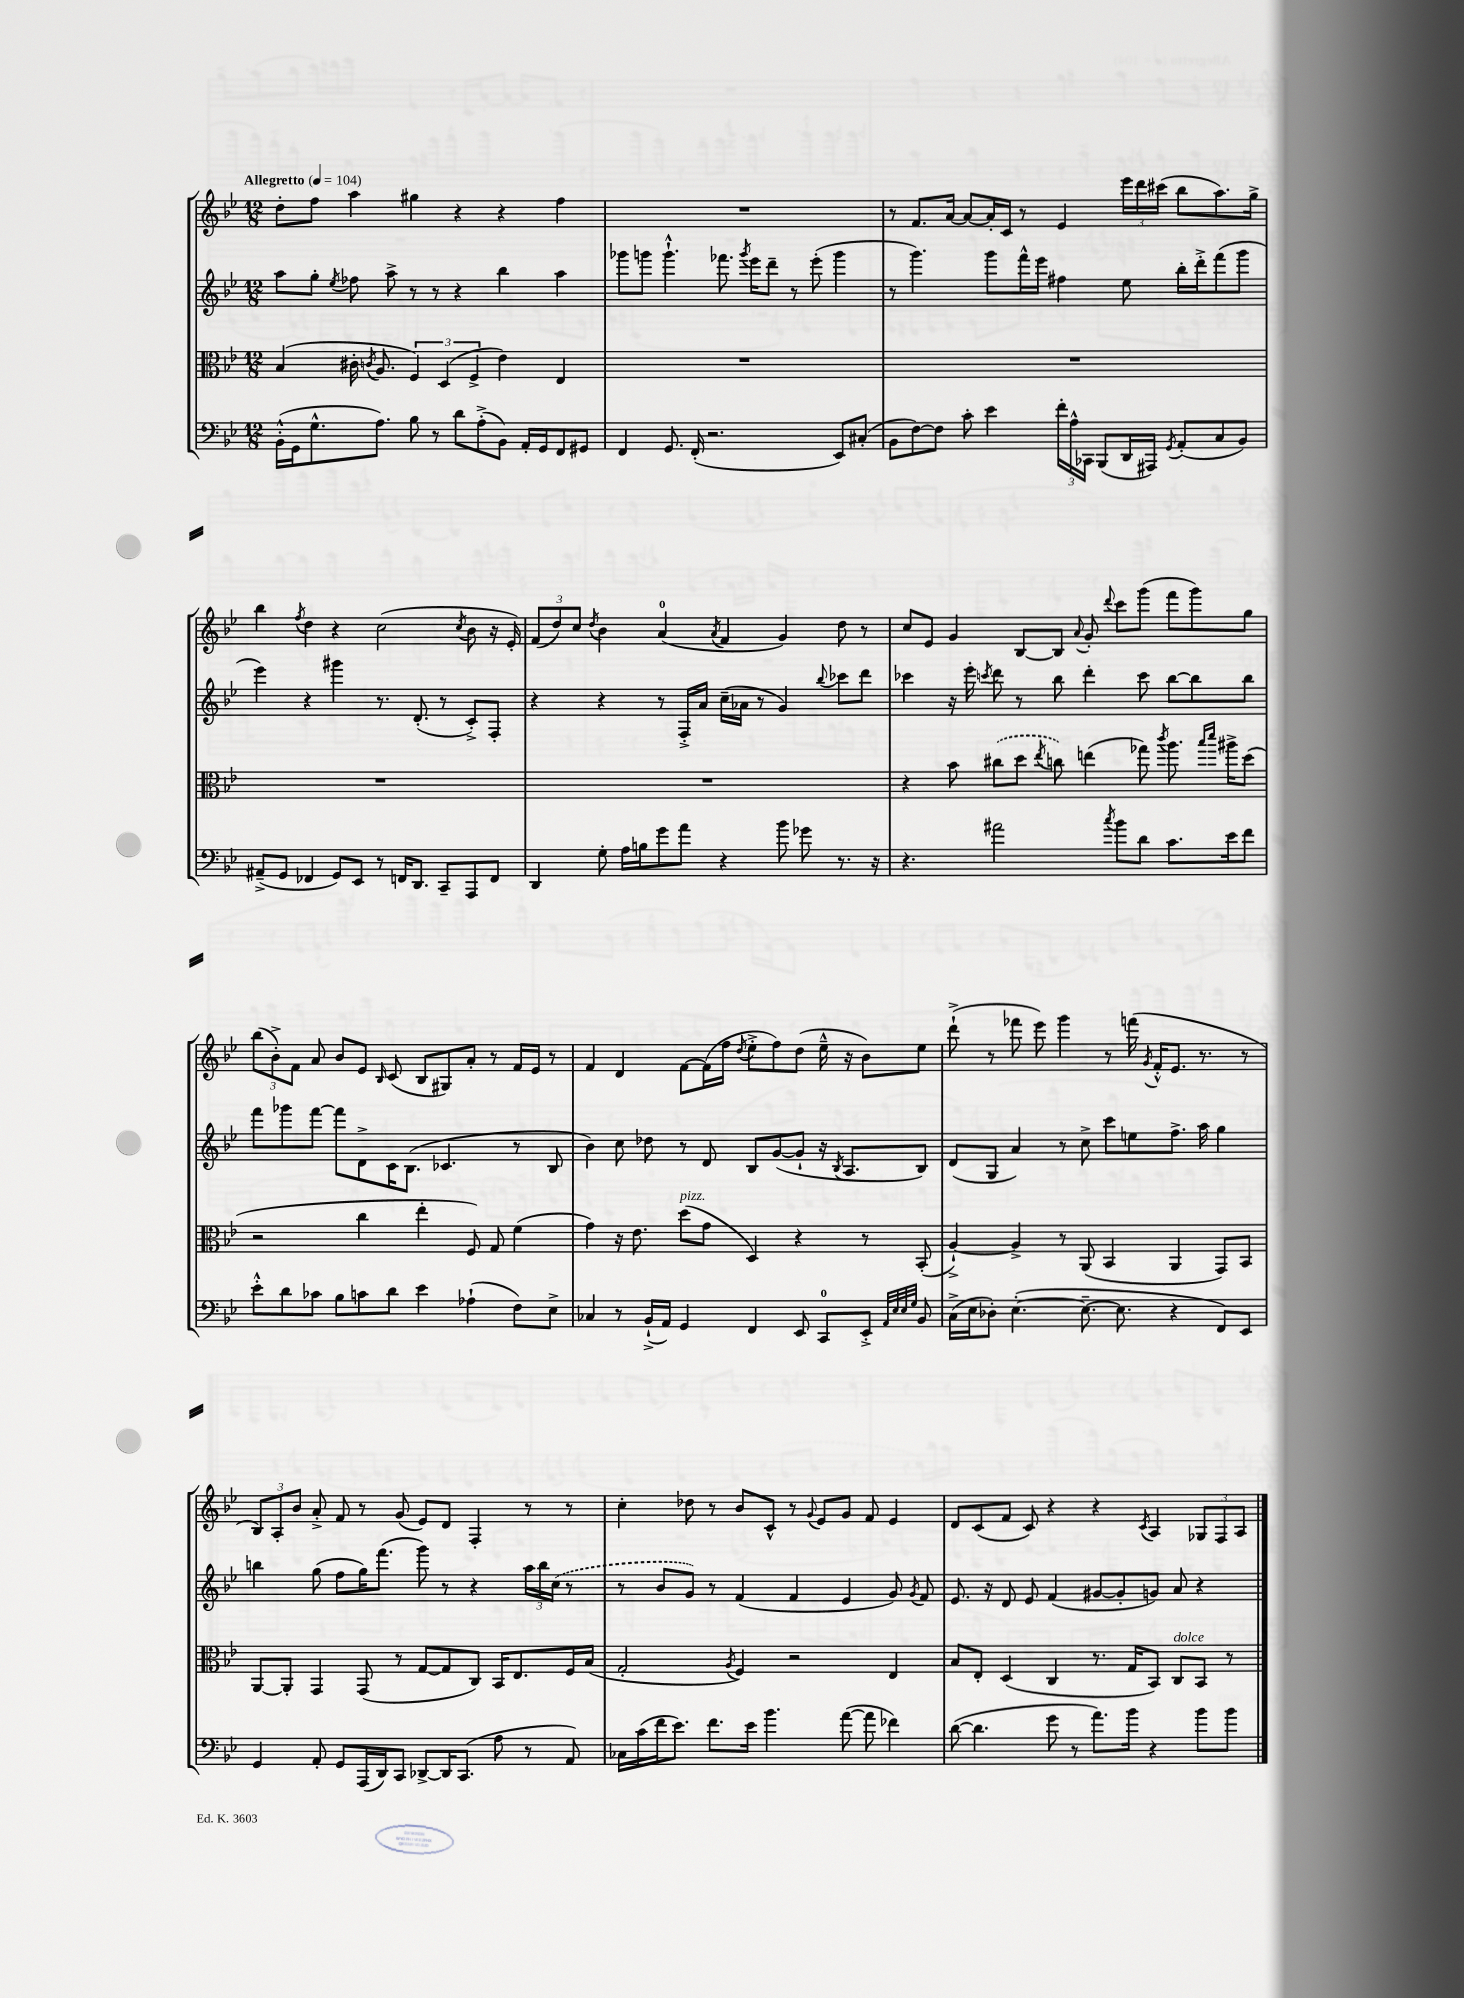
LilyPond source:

<<
\new StaffGroup <<
\new Staff = "s0" {
    \clef treble \key bes \major \numericTimeSignature \time 12/8 \tempo "Allegretto" 4 = 104
    \autoBeamOff d''8[-. f''8] a''4 gis''4 r4 r4 f''4 |
    R1. |
    r8 f'8.[ a'16]~ a'8[~ a'16-. c'16] r8 ees'4 \tuplet 3/2 { ees'''16[ d'''16 cis'''16]( } bes''8[ a''8.) g''16]-> |
    bes''4 \acciaccatura { f''8 } d''4 r4 c''2( \acciaccatura { c''8 } bes'8 r16 ees'16-.) |
    \tuplet 3/2 { f'8[( d''8) c''8] } \acciaccatura { d''8 } bes'4 a'4-0( \acciaccatura { a'8 } f'4 g'4) d''8 r8 |
    c''8[ ees'8] g'4 bes8[~ bes8] \appoggiatura { a'8 } g'8-. \appoggiatura { d'''8 } c'''8[ g'''8]( f'''8[ g'''8) g''8] |
    \tuplet 3/2 { bes''8[( bes'8-.->) f'8] } a'8 bes'8[ ees'8] \grace { bes16 } c'8( bes8[ gis8) a'8]-. r8 f'16[ ees'16] r8 |
    f'4 d'4 f'8[~ f'16( f''16] \acciaccatura { d''8 } ees''8[-.-> f''8) d''8]( ees''16---^ r16 bes'8[) ees''8] |
    d'''8-!->( r8 fes'''8 ees'''8) g'''4 r8 f'''16( \acciaccatura { g'8 } f'16[-.-^ ees'8.] r8. r8 |
    \tuplet 3/2 { bes8[) a8-. bes'8] } a'8-.-> f'8 r8 g'8( ees'8[) d'8] f4-. r8 r8 |
    c''4-. des''8 r8 bes'8[ c'8]-^ r8 \appoggiatura { g'8 } ees'8[ g'8] f'8 ees'4 |
    d'8[ c'8( f'8] c'8) r4 r4 \acciaccatura { c'8 } a4 \tuplet 3/2 { ges8[ f8 a8] } \bar "|." |
}
\new Staff = "s1" {
    \clef treble \key bes \major \numericTimeSignature \time 12/8
    \autoBeamOff a''8[ g''8]-. \acciaccatura { ees''8 } fes''8 a''8-> r8 r8 r4 bes''4 a''4 |
    ges'''8[ g'''8] g'''4.-!-^ fes'''8. \acciaccatura { g'''8 } ees'''16[ d'''8]-- r8 ees'''8-.( g'''4 |
    r8 g'''4.) g'''8[ f'''16-^ ees'''16] fis''4 ees''8 bes''16[-. d'''16-.-> f'''8( g'''8] |
    ees'''4) r4 gis'''4 r8. d'8.-.( r8 c'8[-.->) f8]-. |
    r4 r4 r8 f16[-.-> a'16] c''16[--( aes'16] r8 g'4) \appoggiatura { bes''8 } ces'''8[ d'''8] |
    ces'''4 r16 ees'''16-. \acciaccatura { c'''8 } d'''8 r8 bes''8 d'''4-. c'''8 bes''8[~ bes''8 bes''8] |
    f'''8[ ges'''8 f'''8]~ f'''8[ d'8-> c'16 bes8.]( ces'4. r8 bes8 |
    bes'4) c''8 des''8 r8 d'8 bes8[ g'8~( g'8]-! r16 \acciaccatura { bes8 } a8.[ bes8]) |
    d'8[( g8] a'4) r8 c''8-> c'''8[ e''8 f''8.]-> a''16 g''4 |
    b''4 g''8( f''8[ g''16) f'''8.]( g'''8) r8 r4 \tuplet 3/2 { a''16[ b''16 \once \slurDashed c''16]( } r8 |
    r8 bes'8[ g'8]) r8 f'4( f'4 ees'4 g'8) \acciaccatura { g'8 } f'8 |
    ees'8. r16 d'8 ees'8 f'4( gis'8[~ gis'8-. g'8]) a'8 r4 \bar "|." |
}
\new Staff = "s2" {
    \clef alto \key bes \major \numericTimeSignature \time 12/8
    \autoBeamOff bes4( cis'16-. \acciaccatura { c'8 } a8. \tuplet 3/2 { f4) d4( f4-> } ees'4) ees4 |
    R1. |
    R1. |
    R1. |
    R1. |
    r4 bes'8 \once \slurDashed cis''8[( d''8] \acciaccatura { ees''8 } c''8) e''4( ges''8) \acciaccatura { c'''8 } a''8. \grace { bes''16[ d'''16] } ais''16[-> d''8]( |
    r2 c''4 ees''4-. f8) g8 f'4( |
    g'4) r16 ees'8. d''8[^\markup { \italic "pizz." }( g'8] d4) r4 r8 bes,8-.( |
    a4~-!->) a4-> r8 a,8( bes,4 a,4 g,8[) bes,8] |
    a,8[~ a,8]-. g,4 g,8( r8 g8[~ g8 c8]) bes,16[ ees8. f16 bes16]( |
    g2-. \acciaccatura { a8 } f4) r2 ees4 |
    bes8[ ees8]-. d4( c4 r8. g16[ bes,8]) c8[^\markup { \italic "dolce" } bes,8] r8 \bar "|." |
}
\new Staff = "s3" {
    \clef bass \key bes \major \numericTimeSignature \time 12/8
    \autoBeamOff bes,16[-.-^( g,16 g8.-^ a8.]) bes8 r8 d'8[ a8-.->( bes,8]) a,16[-. g,16 f,8 gis,8] |
    f,4 g,8. f,16-.( r2. ees,8[) cis8]-.( |
    bes,8[ f8~) f8] c'8-. ees'4 \tuplet 3/2 { f'16[-. a16-^ ces,16] } bes,,8[( d,16 ais,,16]) \acciaccatura { g,8 } a,8[-.( c8 bes,8]) |
    ais,8[--->( g,8] fes,4 g,8[) ees,8] r8 f,16[ d,8.] c,8[-- a,,8 f,8] |
    d,4 g8-. a16[ b16 g'8 a'8] r4 bes'8 ges'8 r8. r16 |
    r4. ais'2 \acciaccatura { c''8 } bes'8[ d'8] c'8.[ ees'16 f'8] |
    ees'8[-.-^ d'8 ces'8] bes8[ c'8 d'8] ees'4 aes4-!( f8[) ees8]-> |
    ces4 r8 bes,16[-!->( a,16]) g,4 f,4 ees,8 c,8[-0 ees,8]-.-> \grace { a,32[ ees32 ees32 g32] } bes,8 |
    c16[->( ees16 des8]-.) ees4.~-.( ees8.~-- ees8. r4 f,8[) ees,8] |
    g,4 a,8-. g,8[ a,,16( d,16) c,8] des,8[~-> des,16 c,8.]( a8 r8 a,8) |
    ces16[ c'16( f'16 ees'8.]) f'8.[ ees'16] bes'4. a'8~( a'8 fes'4) |
    d'8~( d'4. g'8 r8 a'8.[) bes'16] r4 bes'8[ bes'8] \bar "|." |
}
>>
>>
\layout { \context { \Score \remove "Bar_number_engraver" } }
